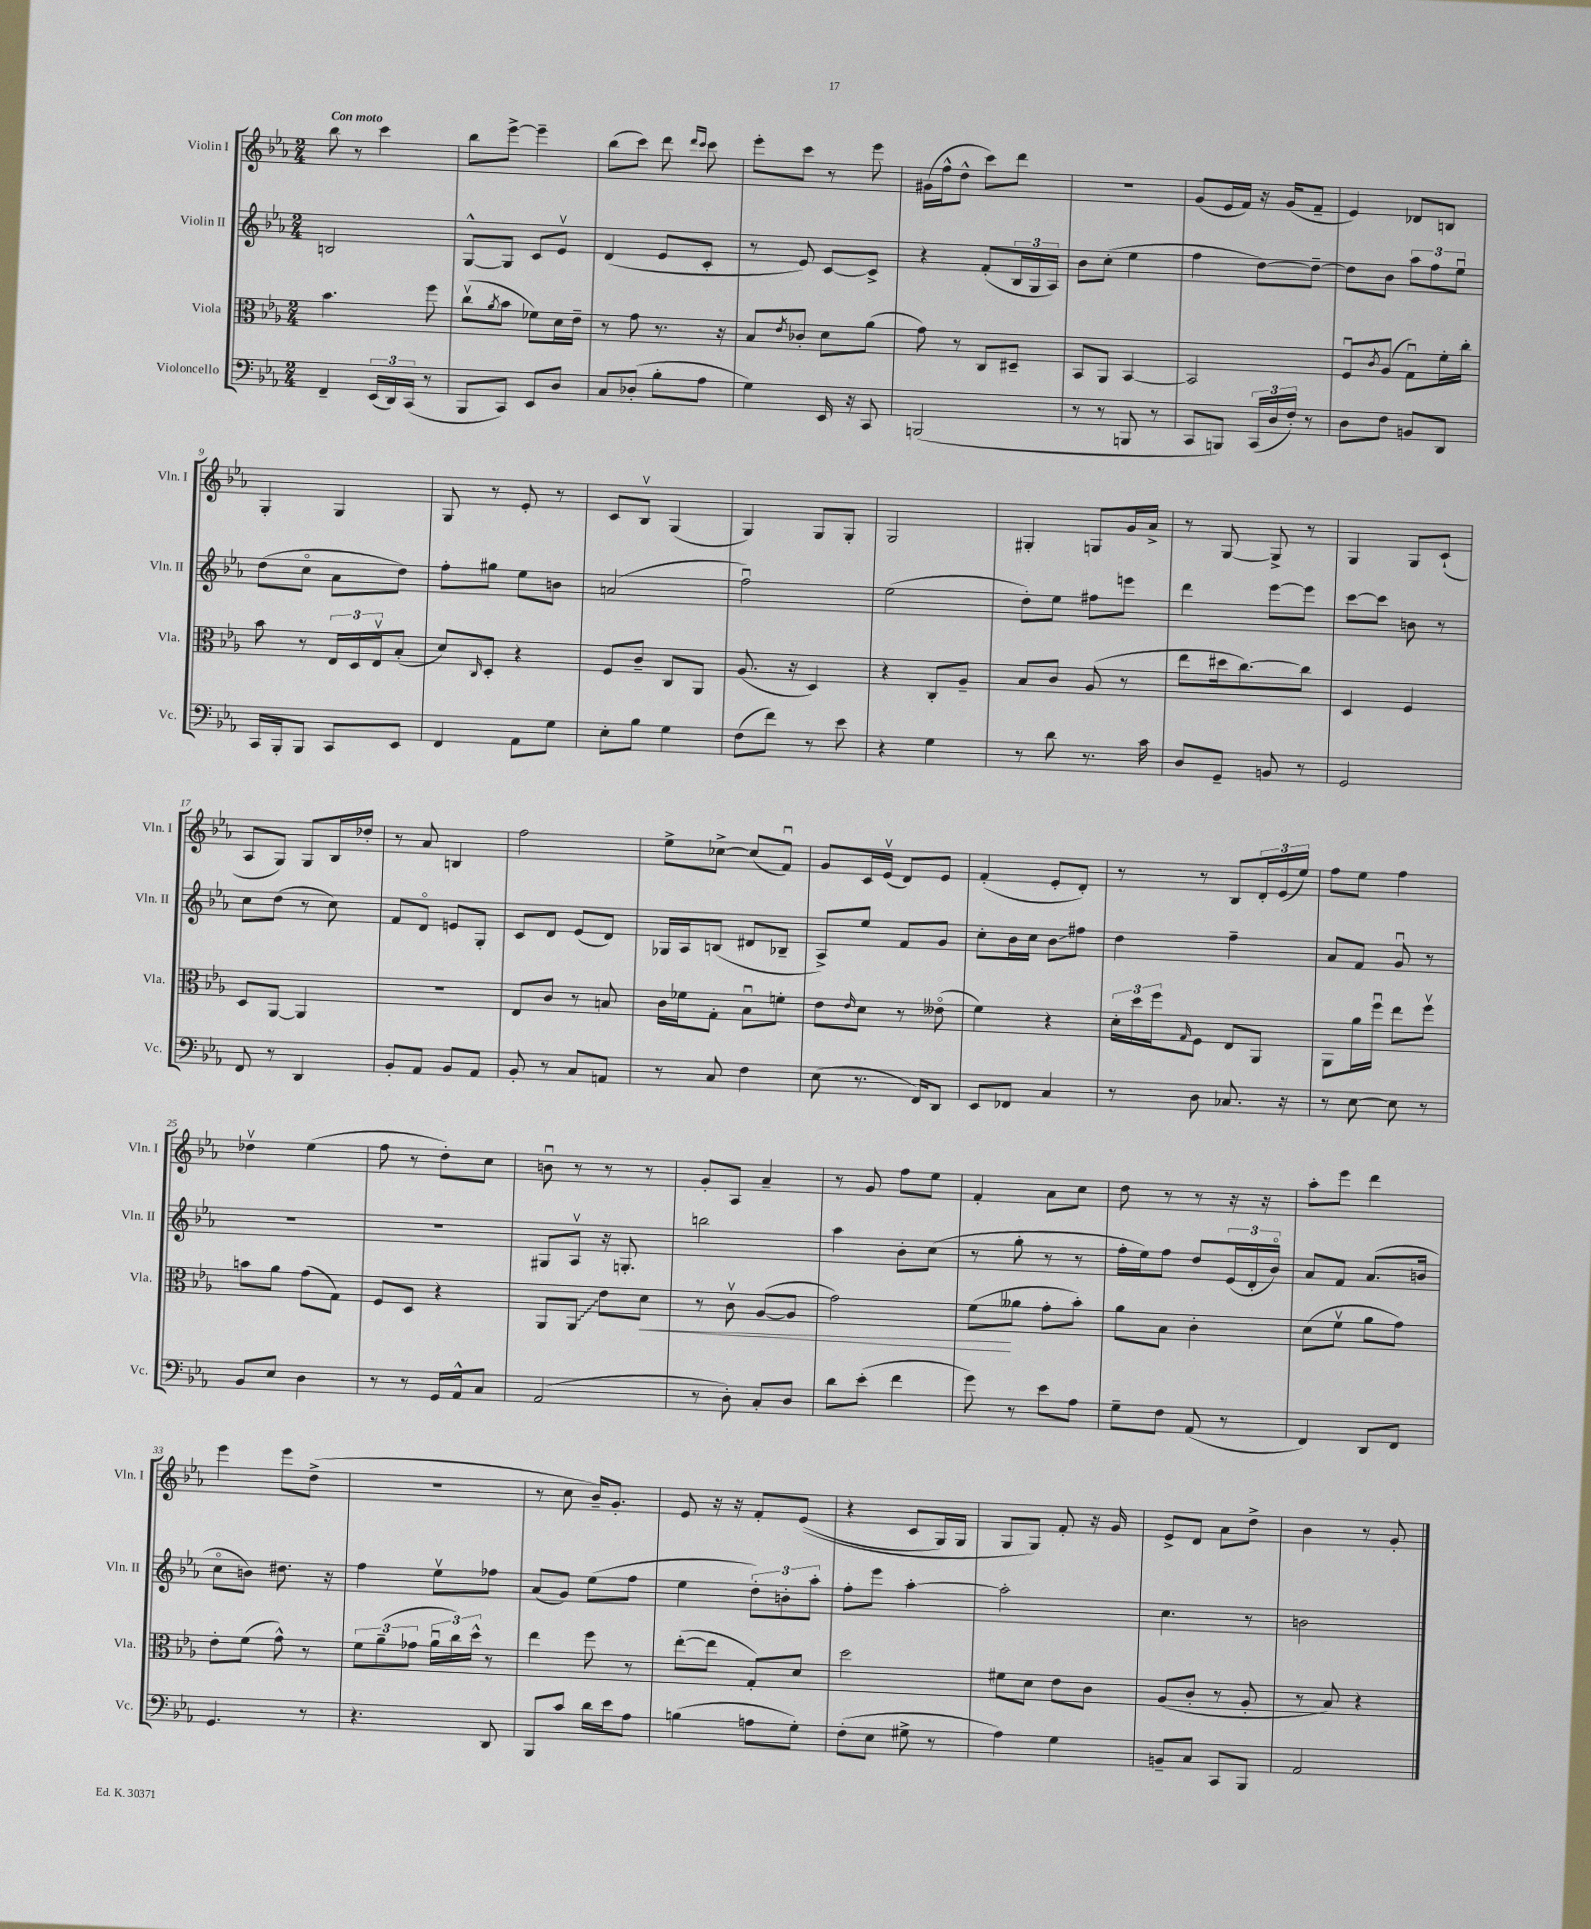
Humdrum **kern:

**kern	**kern	**kern	**kern
*staff4	*staff3	*staff2	*staff1
*clefF4	*clefC3	*clefG2	*clefG2
*k[b-e-a-]	*k[b-e-a-]	*k[b-e-a-]	*k[b-e-a-]
*M2/4	*M2/4	*M2/4	*M2/4
4FF~	4.b-	2B	8bb-
.	.	.	8r
(24EE-	.	.	4ccc
24DD)	.	.	.
(24CC	.	.	.
8r	8ff	.	.
=	=	=	=
8BBB-	(8ccv	[8G^^	8bb-
.	8qa-	.	.
8CC)	8b-	8G]	[8eee-^
8EE-	8f-)	8c	4eee-~]
8D	16d	8e-v	.
.	16e-~	.	.
=	=	=	=
8C	8r	(4d	(8bb-
(8D-'	8g	.	8ccc)
8B-'	8.r	8e-	8ddd
.	.	.	16qqddd
.	.	.	16qqccc
8A-	.	8c'	8ccc
.	16r	.	.
=	=	=	=
4G)	8B-	8r	8eee-'
.	8qe-	.	.
.	8c-'	8e-)	8ccc
16EE-	8d	[8c	8r
16r	.	.	.
8CC	(8a-	8c^]	8eee-
=	=	=	=
(2BBB	8g)	4r	(16g#
.	.	.	16ff^^
.	8r	.	8dd^^
.	8C	(8f'	8ccc)
.	8D#~	24B-	8ddd
.	.	24G	.
.	.	24A-)	.
=	=	=	=
8r	8BB-	8b-	2r
8r	8AA-	(8cc'	.
8BBB	[4BB-	4ee-	.
8r	.	.	.
=	=	=	=
8CC	2BB-]	4ff	(8g
8BBB)	.	.	16e-
.	.	.	16f)
(24CC	.	[8dd)	16r
24D	.	.	.
.	.	.	(16g
24F')	.	.	.
8r	.	8dd~_	8f~
=	=	=	=
8D	8Fu	8dd]	4e-)
.	8qc	.	.
8F	(8A-	8b-	.
8BB	8Gu)	12aa-	8d-
.	.	12ff	.
8DD	16f'	.	8B
.	.	12ee-u	.
.	16cc'	.	.
=	=	=	=
16CC	8b-	(8dd	4G'
16BBB-'	.	.	.
8BBB-	8r	8cco	.
8CC	24E-	8a-	4G
.	24D	.	.
.	24E-v	.	.
8EE-	(8B-'	8dd)	.
=	=	=	=
4FF	8d)	8ff'	8G
.	16qqC	.	.
.	8D'	8gg#	8r
8AA-	4r	8ee-	8e-'
8G	.	8b	8r
=	=	=	=
8E-'	8F	(2a	8c
8B-	8c~	.	8B-v
4G	8C	.	(4G
.	8AA-	.	.
=	=	=	=
(8F	(8.A-	2ffu)	4G)
8f)	.	.	.
.	16r	.	.
8r	4D)	.	8G
8e-	.	.	8G'
=	=	=	=
4r	4r	(2ee-	2G
4G	8C'	.	.
.	8A-~	.	.
=	=	=	=
8r	8B-	8dd')	4G#'
8d	8c	8ee-	.
8.r	(8A-	8ff#	8G
.	8r	8eee	16g
16c	.	.	16a-^
=	=	=	=
8D	8ee-	4ddd	8r
8GG~	16dd#	.	[8G
.	[8.cc)	.	.
8BB	.	[8eee-	8G^]
8r	8cc]	8eee-]	8r
=	=	=	=
2GG	4D	[8ccc	4G
.	.	8ccc]	.
.	4F	8b	8G
.	.	8r	(8c`
=	=	=	=
8FF	8D	8cc	8A-
8r	[8AA-	(8dd	8G)
4DD	4AA-]	8r	8G
.	.	8cc)	16B-
.	.	.	16dd-'
=	=	=	=
8BB-'	2r	8f	8r
8AA-	.	8do	8a-
8BB-	.	8e	4B
8AA-	.	8G'	.
=	=	=	=
8BB-'	8E-	8c	2ff
8r	8c	8d	.
8C	8r	(8e-	.
8AA	8B	8d)	.
=	=	=	=
8r	16c	16G-	8ee-^
.	16f-	16A-	.
8C	8G'	(8B	[8cc-^
4F	8B-u	8d#	(8cc-]
.	8f'	8B-~	8fu)
=	=	=	=
(8E-	8e-	8A-^)	8g
.	16qqe-	.	.
8.r	8d	8ee-	16c
.	.	.	(16e-v
.	8r	8f	8d)
16FF)	.	.	.
8DD	(8e--o	8g	8e-
=	=	=	=
8EE-	4f)	8cc'	(4f'
8FF-	.	16b-	.
.	.	16cc	.
4C	4r	8b-	8e-'
.	.	8ff#	8d')
=	=	=	=
8r	24d'	4dd	8r
.	24dd	.	.
.	24ff	.	.
.	16qqG	.	.
8D	8F	.	8r
8.C-	8E-	4ff~	8B-
.	8AA-	.	24d'
.	.	.	(24e-
16r	.	.	.
.	.	.	24ee-)
=	=	=	=
8r	8AA-	8a-	8ff
[8E-	16a-	8f	8ee-
.	16ffu	.	.
8E-]	8ee-	8gu	4ff
8r	8ffv	8r	.
=	=	=	=
8BB-	8b	2r	4dd-v
8E-	8a-	.	.
4D	(8g	.	(4ee-
.	8G)	.	.
=	=	=	=
8r	8F	2r	8ff
8r	8D	.	8r
16GG	4r	.	8dd')
16AA-^^	.	.	.
8C	.	.	8cc
=	=	=	=
(2AA-	8AA-	8G#	8bu
.	8AA-	8A-v	8r
.	8e-	16r	8r
.	.	8.G'	.
.	8d	.	8r
=	=	=	=
8r	8r	2bb	8g'
8D')	8cv	.	8A-
8C'	([8A-	.	4a-~
8D	8A-]	.	.
=	=	=	=
8d	2g)	4aa-	8r
(8e-'	.	.	8g
4f	.	8b-'	8ff
.	.	(8cc	8ee-
=	=	=	=
8g)	(8f	8r	4f'
8r	8a--	8gg'	.
8e-	8g'	8r	8a-
8A-	8b-')	8r	8cc
=	=	=	=
8G~	8a-	16ff'	8dd
.	.	16ee-)	.
8F	8B-	8ff	8r
(8AA-	4c'	8dd	8r
8r	.	(24e-	16r
.	.	24d'	.
.	.	.	16r
.	.	24b-o)	.
=	=	=	=
4FF)	(8d	8a-	8aa-'
.	8fv	8f	8eee-
8DD	8a-	(8.a-	4ddd
8FF	8g)	.	.
.	.	16b	.
=	=	=	=
4.GG	8e-'	8cco	4eee-
.	(8f	8b)	.
.	8g^^)	8.dd#	8eee-
8r	8r	.	(8dd^
.	.	16r	.
=	=	=	=
4.r	12f	4ff	2r
.	(12a-~	.	.
.	12g-	.	.
.	24a-u	8ee-v	.
.	24cc)	.	.
.	24dd^^	.	.
8DD	8r	8ff-	.
=	=	=	=
8BBB-	4ee-	(8a-	8r
8c	.	8g)	8cc
16d	8ff	(8ee-	16b-~)
16e-	.	.	8.g'
8A-	8r	8ff	.
=	=	=	=
(4B	([8ee-'	4ee-	8e-
.	8ee-]	.	16r
.	.	.	16r
8A	8G')	12dd')	8f'
.	.	12b'	.
8G')	8d	.	&((8e-
.	.	12aa-'	.
=	=	=	=
(8F'	2dd	8ff'	4r
8E-	.	8eee-	.
8G#^	.	[4aa-'	8c
8r	.	.	16G)
.	.	.	16G
=	=	=	=
4A-)	8f#	2aa-']	8G
.	8d	.	8G&)
4G	8e-	.	8f'
.	8c	.	16r
.	.	.	16g
=	=	=	=
8BB~	(8A-	4.cc	8e-^
8C	8c'	.	8d
8CC	8r	.	8a-
8BBB-	8A-'	8r	8dd^
=	=	=	=
2AA-	8r	2b	4b-
.	8B-)	.	.
.	4r	.	8r
.	.	.	8g'
==	==	==	==
*-	*-	*-	*-
